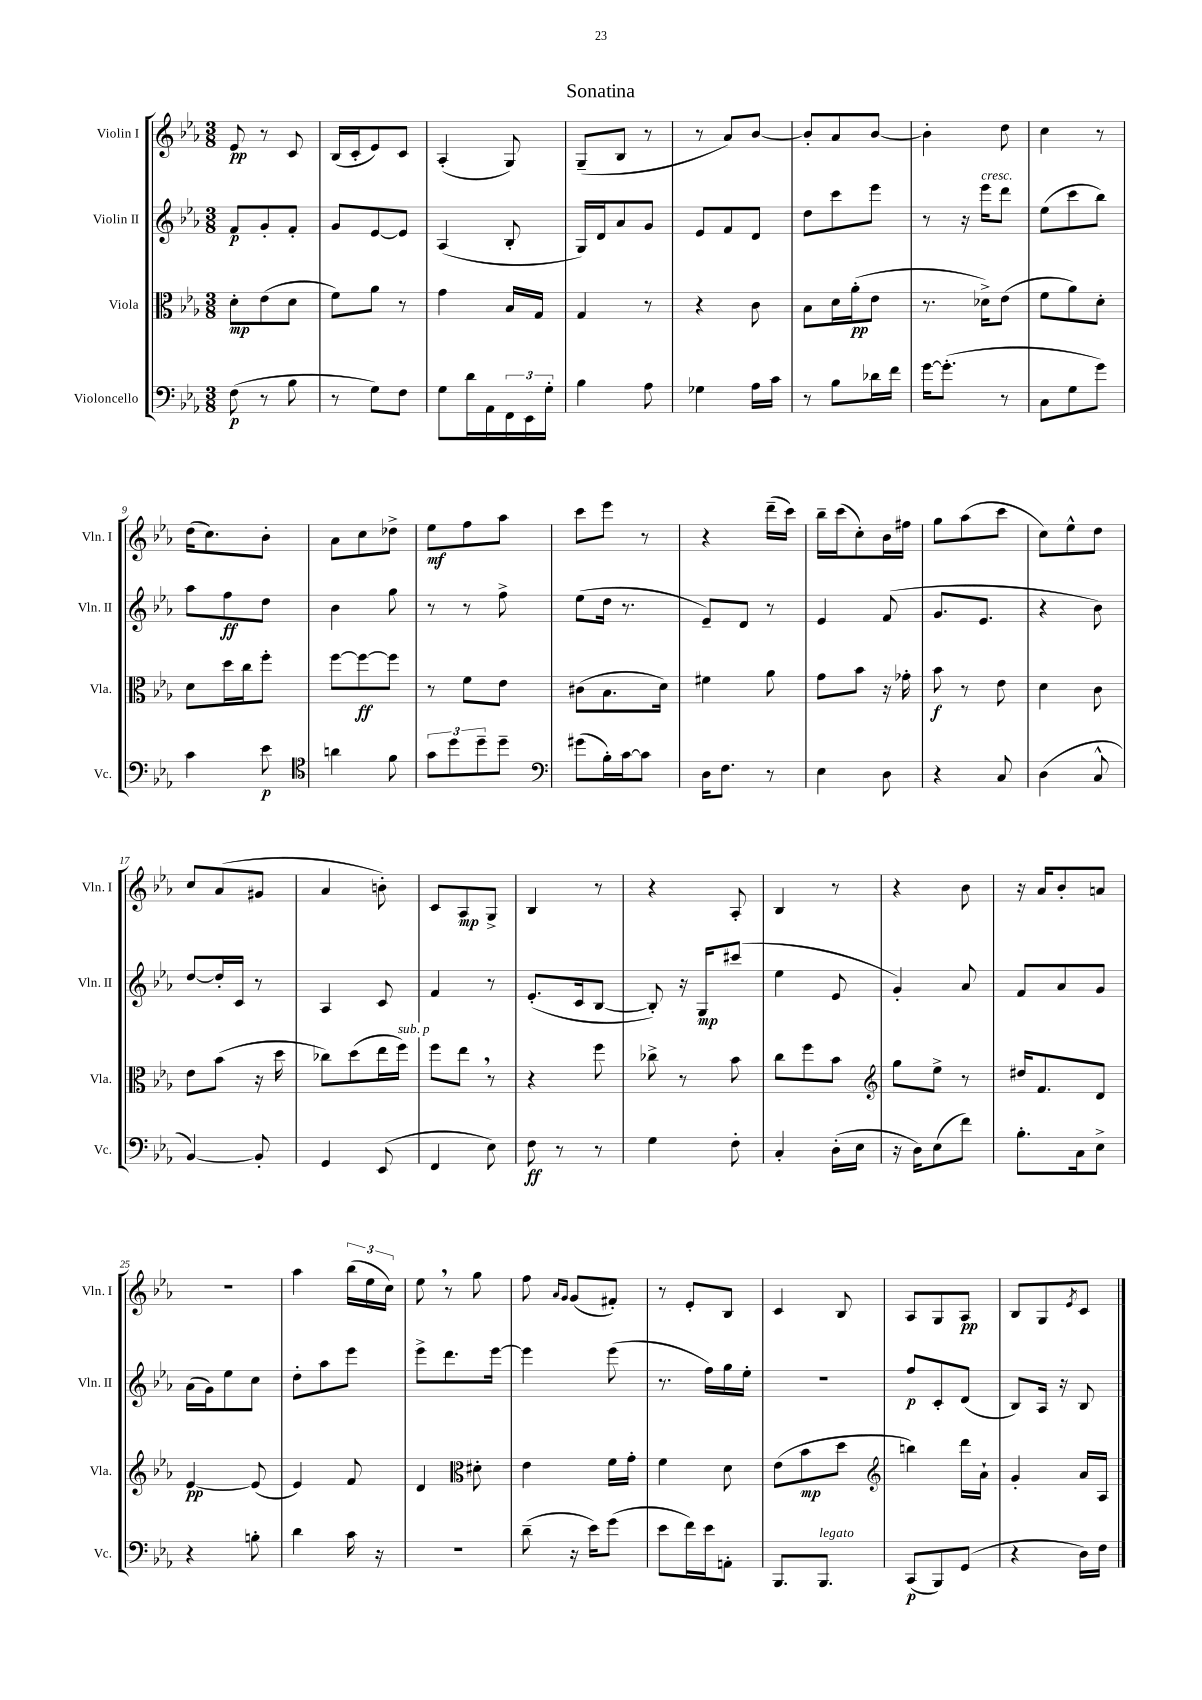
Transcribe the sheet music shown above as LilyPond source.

\header { title = "Sonatina" }
<<
\new StaffGroup <<
\new Staff = "s0" \with { instrumentName = "Violin I" shortInstrumentName = "Vln. I" } {
    \clef treble \key ees \major \numericTimeSignature \time 3/8
    ees'8\pp r8 c'8 |
    bes16( c'16-. ees'8) c'8 |
    aes4-.( g8) |
    g8--( bes8 r8 |
    r8 aes'8) bes'8~ |
    bes'8-. aes'8 bes'8~ |
    bes'4-. d''8 |
    c''4 r8 |
    d''16( c''8.) bes'8-. |
    aes'8 c''8 des''8-> |
    ees''8\mf f''8 aes''8 |
    c'''8 ees'''8 r8 |
    r4 d'''16--( c'''16) |
    bes''16-- c'''16( c''8-.) bes'16 fis''16 |
    g''8 aes''8( c'''8 |
    c''8) ees''8-^ d''8 |
    c''8 aes'8( gis'8 |
    aes'4 b'8-.) |
    c'8 aes8\mp g8-> |
    bes4 r8 |
    r4 aes8-. |
    bes4 r8 |
    r4 bes'8 |
    r16 aes'16 bes'8-. a'8 |
    R4. |
    aes''4 \tuplet 3/2 { bes''16( ees''16 c''16) } |
    ees''8 \breathe r8 g''8 |
    f''8 \grace { aes'16 g'16 } g'8( fis'8-.) |
    r8 ees'8-. bes8 |
    c'4 bes8 |
    aes8 g8 aes8\pp |
    bes8 g8 \acciaccatura { ees'8 } c'8 \bar "|." |
}
\new Staff = "s1" \with { instrumentName = "Violin II" shortInstrumentName = "Vln. II" } {
    \clef treble \key ees \major \numericTimeSignature \time 3/8
    f'8\p g'8-. f'8-. |
    g'8 ees'8~ ees'8 |
    aes4( bes8-. |
    g16) d'16 aes'8 g'8 |
    ees'8 f'8 d'8 |
    d''8 c'''8 ees'''8 |
    r8 r16 ees'''16^\markup { \italic "cresc." } d'''8 |
    ees''8( c'''8 bes''8) |
    aes''8 f''8\ff d''8 |
    bes'4 g''8 |
    r8 r8 f''8-> |
    ees''8( d''16 r8. |
    ees'8--) d'8 r8 |
    ees'4 f'8( |
    g'8. ees'8. |
    r4 bes'8) |
    d''8~ d''16-. c'16 r8 |
    aes4 c'8 |
    f'4 r8 |
    ees'8.-.( c'16 bes8~ |
    bes8-.) r16 g16\mp cis'''8( |
    ees''4 ees'8 |
    g'4-.) aes'8 |
    f'8 aes'8 g'8 |
    aes'16( g'16) ees''8 c''8 |
    d''8-. aes''8 ees'''8 |
    ees'''8-> d'''8. ees'''16~ |
    ees'''4 ees'''8( |
    r8. f''16) g''16 ees''16-. |
    r4. |
    f''8\p c'8-. d'8( |
    bes8) aes16 r16 bes8 \bar "|." |
}
\new Staff = "s2" \with { instrumentName = "Viola" shortInstrumentName = "Vla." } {
    \clef alto \key ees \major \numericTimeSignature \time 3/8
    d'8-.\mp ees'8( d'8 |
    f'8) aes'8 r8 |
    g'4 bes16 g16 |
    g4 r8 |
    r4 c'8 |
    bes8 d'16 aes'16-.\pp( ees'8 |
    r8. des'16->) ees'8( |
    f'8 aes'8) d'8-. |
    d'8 d''16 c''16 f''8-. |
    f''8~ f''8~\ff f''8 |
    r8 f'8 ees'8 |
    cis'8( bes8. d'16) |
    fis'4 aes'8 |
    g'8 bes'8 r16 ges'16-. |
    bes'8\f r8 ees'8 |
    d'4 c'8 |
    ees'8 bes'8( r16 d''16 |
    ces''8) d''8( ees''16 f''16^\markup { \italic "sub. p" }) |
    f''8 ees''8 \breathe r8 |
    r4 f''8 |
    ces''8-> r8 bes'8 |
    c''8 f''8 bes'8 |
    \clef treble g''8 ees''8-> r8 |
    dis''16 f'8. d'8 |
    ees'4~\pp ees'8( |
    ees'4) f'8 |
    d'4 \clef alto dis'8-. |
    ees'4 f'16 g'16-. |
    f'4 d'8 |
    ees'8( bes'8\mp d''8 |
    \clef treble b''4) d'''16 aes'16-! |
    g'4-. aes'16 aes16 \bar "|." |
}
\new Staff = "s3" \with { instrumentName = "Violoncello" shortInstrumentName = "Vc." } {
    \clef bass \key ees \major \numericTimeSignature \time 3/8
    f8\p( r8 bes8 |
    r8 g8) f8 |
    g8 d'16 aes,16 \tuplet 3/2 { f,16 ees,16 g16-. } |
    bes4 aes8 |
    ges4 aes16 c'16 |
    r8 bes8 des'16 f'16 |
    g'16~ g'8.-.( r8 |
    c8 g8 g'8) |
    c'4 ees'8\p |
    \clef tenor a'4 f'8 |
    \tuplet 3/2 { g'8 d''8 d''8-- } d''8-- |
    \clef bass gis'8( bes16-.) c'16~ c'8 |
    d16 f8. r8 |
    ees4 d8 |
    r4 c8 |
    d4( c8-^ |
    bes,4~) bes,8-. |
    g,4 ees,8( |
    f,4 ees8) |
    f8\ff r8 r8 |
    g4 f8-. |
    c4-. d16-.( ees16 |
    r16 d16) ees8( f'8) |
    bes8.-. c16 ees8-> |
    r4 b8-. |
    d'4 c'16 r16 |
    R4. |
    d'8--( r16 ees'16) g'8( |
    ees'8 f'16) ees'16 a,8-. |
    bes,,8. bes,,8.^\markup { \italic "legato" } |
    c,8\p( bes,,8) g,8( |
    r4 d16) f16 \bar "|." |
}
>>
>>
